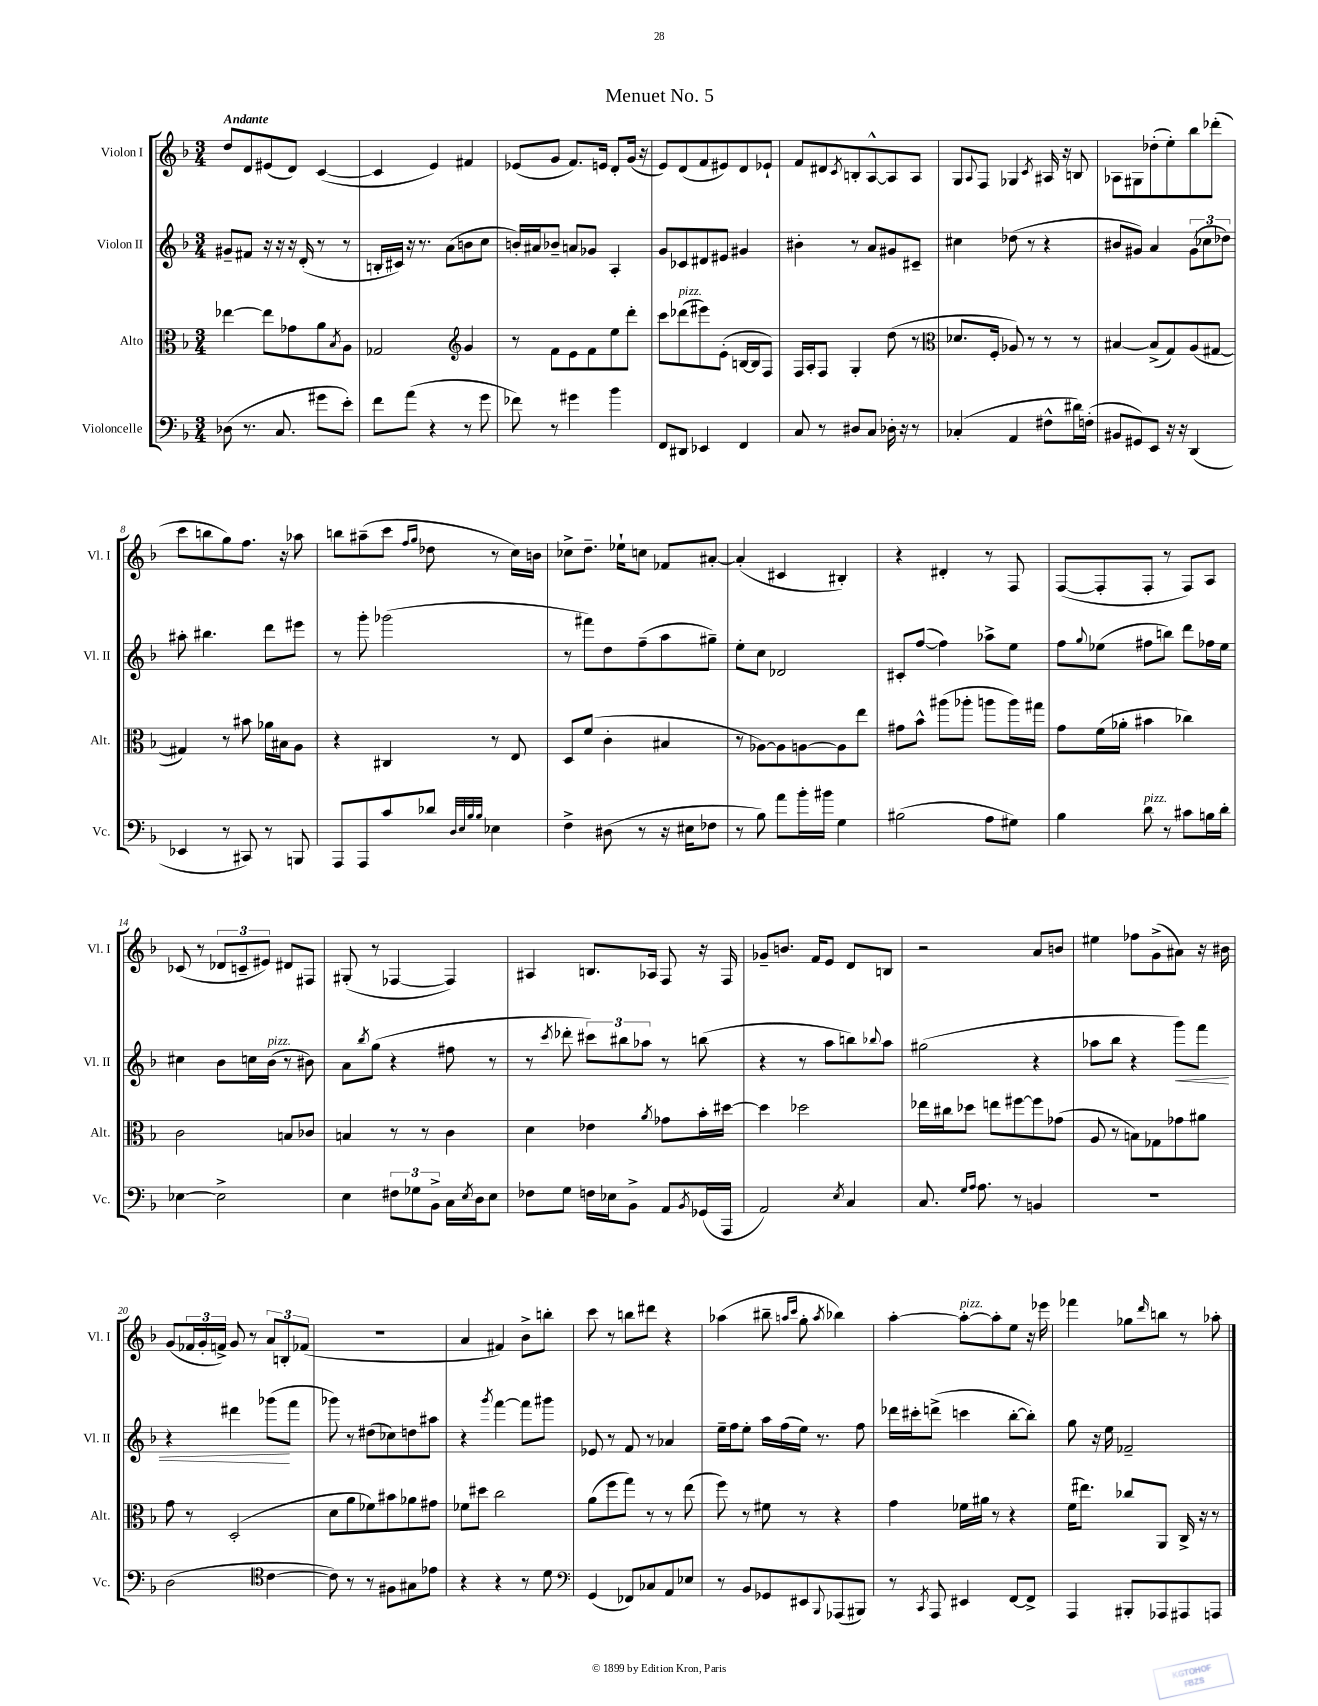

**kern	**kern	**kern	**kern
*staff4	*staff3	*staff2	*staff1
*clefF4	*clefC3	*clefG2	*clefG2
*k[b-]	*k[b-]	*k[b-]	*k[b-]
*M3/4	*M3/4	*M3/4	*M3/4
(8D-\	[4ee-\	8g#~/L	8dd/L
8.r	.	8f#/J	8d/
.	8ee-\]L	16r	(8e#/
8.C/	.	16r	.
.	8g-\	16r	8d/J)
.	.	(16d'/	.
8g#\L	8a\	8r	([4c/
.	8qB-/	.	.
8e'\J)	8A\J	8r	.
=	=	=	=
8f\L	2G-/	16B'/LL	4c/]
.	.	16c#/JJ)	.
(8a\J	.	16r	.
.	.	8.r	.
4r	.	.	4e/)
.	.	(8a\L	.
*	*clefG2	*	*
8r	4g/	8b\	4f#/
8g\	.	8cc\J	.
=	=	=	=
8f-\)	8r	16b'/LL)	(8e-/L
.	.	16a#/J	.
8r	8f\L	8b-~/J	8g/J
4g#\	8e\	8a/L	8.f/L)
.	8f\	8g-/J	.
.	.	.	16e/Jk
4b-\	8ee\	4A'/	8d'/L
.	8ddd'\J	.	(16g/Jk
.	.	.	16r
=	=	=	=
8FF/L	8ccc\L	8g/L	8e/L)
8DD#/J	(8ddd-\	8c-/	(8d/
4EE-/	8eee#\)	8d#/	8f/
.	(8e'\J	8e#/J	8e#/)
4FF/	[16B/LL	4g#/	8d/
.	16B/]J	.	.
.	8F/J)	.	8e-`/J
=	=	=	=
8C/	16F/LL	4b#'\	8f/L
.	16A'/J	.	.
8r	8F/J	.	8d#/
.	.	.	8qc/
8D#/L	4G'/	8r	8B'/
8C/J	.	8a/L	[8A^^/
16D-'\	(8dd\	8g#/	8A/]
16r	.	.	.
8r	8r	8c#~/J	8A/J
=	=	=	=
*	*clefC3	*	*
(4C-'/	8.d-/L	4cc#\	8G/L
.	.	.	8qqA/
.	.	.	8F/J
.	16F'/Jk	.	.
4AA/	8A-/)	(8dd-\	4G-/
.	8r	8r	.
.	.	.	8qc/
8F#^^\L	8r	4r	16A#/
.	.	.	16r
16d#\L)	8r	.	8B/
(16F'\JJ	.	.	.
=	=	=	=
8BB#/L	[4B#/	8b#/L	8A-\L
8GG#/)	.	8g#/J)	8G#\
8EE/J	(8B#^/]L	4a/	(8dd-'\
16r	8G/)	.	8ee'\)
16r	.	.	.
(4DD/	(8A/	(12g#\L	8bb-\
.	.	12cc-\	.
.	[8G#/J	.	(8ddd-'\J
.	.	12dd-\J)	.
=	=	=	=
4EE-/	4G#/])	8aa#'\	8ccc\L
.	.	4.bb#\	8bb\
8r	8r	.	8gg\)
8CC#/)	8b#\	.	8.ff\J
8r	16a-\LL	8ddd\L	.
.	16B#\J	.	16r
8BBB/	8A\J	8eee#\J	8aa-\
=	=	=	=
8AAA/L	4r	8r	8bb\L
8AAA/	.	8ggg'\	(8aa#~\
8c/	4C#/	(2ggg-\	8ccc\J
.	.	.	16qqff/LL
.	.	.	16qqgg/JJ
8d-/J	.	.	8dd-\
32qqD/LLL	.	.	.
32qqE/	.	.	.
32qqB-/	.	.	.
32qqB-/JJJ	.	.	.
4E-\	8r	.	8r
.	8E/	.	16cc\LL)
.	.	.	16b\JJ
=	=	=	=
4F^\	8D/L	8r	8cc-^\L
.	(8f/J	8fff#\L)	8.dd~\J
(8D#\	4c'\	8dd\	.
.	.	.	16ee-`\LK
8r	.	(8ff~\	8cc\J
16r	4B#/	8aa\	8f-/L
16E#\LK	.	.	.
8F-\J	.	8gg#~\J)	[8a#'/J
=	=	=	=
8r	8r	8ee'\L	(4a#'/]
8B-\)	[8A-\L)	8cc\J	.
8a\L	8A-\]	2d-/	4c#/
16b-'\L	[8A\	.	.
16b#\JJ	.	.	.
4G\	8A\]	.	4B#'/)
.	8ee\J	.	.
=	=	=	=
(2B#\	8g#\L	8c#'/L	4r
.	8b-^^\J	([8ff/J	.
.	(8aa#\L	4ff\])	4d#'/
.	8aa-'\J	.	.
8A\L	8aa\L	8aa-^\L	8r
8G#\J)	16aa\L)	8ee\J	8F/
.	16gg#\JJ	.	.
=	=	=	=
4B-\	8g\L	8ff\L	([8F/L
.	.	8qqgg/	.
.	(16f\L	(8ee-\J	8F'/]
.	16a-'\JJ	.	.
8d\	4b#\	8ff#\L	8F'/J
8r	.	8bb\J)	8r
8c#\L	4cc-\)	8ddd\L	8F/L)
16B\L	.	16ff-\L	8A/J
16d'\JJ	.	16ee-\JJ	.
=	=	=	=
[4E-\	2c\	4cc#\	(8c-/
.	.	.	8r
2E-^\]	.	8b-\L	12d-/L
.	.	.	12c~/
.	.	16cc\L	.
.	.	.	12e#/J)
.	.	(16b-\JJ	.
.	8B/L	8r	8d#/L
.	8c-/J	8b#\)	8F#/J
=	=	=	=
4E\	4B/	8a\L	(8G#'/
.	.	8qbb-/	.
.	.	(8gg\J	8r
12F#\L	8r	4r	[4F-/
12G-\	.	.	.
.	8r	.	.
12BB-^\J	.	.	.
16C\LL	4c\	8ff#\	4F-/])
8qE/	.	.	.
16D\J	.	.	.
8E\J	.	8r	.
=	=	=	=
8F-\L	4d\	8r	4A#/
.	.	8qccc/	.
8G\J	.	8ddd-'\	.
16F\LL	4e-\	12ccc#\L)	8.B/L
16E-\J	.	.	.
.	.	12bb#\	.
8BB-^\J	.	.	.
.	.	12aa-\J	.
.	.	.	16A-/Jk
.	8qa/	.	.
8AA/L	8g-\L	8r	8F/
8qBB-/	.	.	.
(16GG-/L	16b-'\L	(8bb\	16r
16AAA/JJ	[16dd#\JJ	.	16F/
=	=	=	=
2AA/)	4dd#\]	4r	8g-~/L
.	.	.	8.b/J
.	2dd-\	8r	.
.	.	.	16f/LK
.	.	8aa\L	8e/J
8qE/	.	.	.
4C/	.	8bb\)	8d/L
.	.	8qqbb-/	.
.	.	8aa\J	8B/J
=	=	=	=
8.C/	16ee-\LL	(2gg#\	2r
.	16cc#\J	.	.
.	8dd-\J	.	.
16qqG/LL	.	.	.
16qqA/JJ	.	.	.
8.A\	.	.	.
.	8ee\L	.	.
8r	[8ff#\	.	.
4BB/	8ff#\]	4r	8a/L
.	(8g-\J	.	8b/J
=	=	=	=
2.r	8A/	8aa-\L	4ee#\
.	8r	8bb-\J	.
.	8B\L)	4r	8ff-\L
.	8G-\	.	(8g^\
.	8g-\	8ggg\L)	8a#\J)
.	8a#\J	8fff\J	16r
.	.	.	16b#\
=	=	=	=
(2D\	8g\	4r	(8g/L
.	8r	.	24f-/L
.	.	.	24g'/
.	.	.	24f^/JJ)
.	(2D'/	4ddd#\	8g/
.	.	.	8r
*clefC4	*	*	*
[4c\	.	(8ggg-\L	12a/L
.	.	.	12B'/
.	.	8fff\J	.
.	.	.	(12f-/J
=	=	=	=
8c\])	8d\L	8ggg-\)	2.r
8r	8a\	8r	.
8r	8f-\)	(8dd#\L	.
8F#\L	8b#\	8cc-\)	.
8G#\	8a-\	8dd\	.
8e-\J	8g#\J	8aa#\J	.
=	=	=	=
4r	8f-\L	4r	4a/
.	8dd#\J	.	.
.	.	8qggg/	.
4r	2cc\	[4fff\	4f#/)
8r	.	8fff\]L	8b-^\L
8d\	.	8ggg#\J	8bb'\J
=	=	=	=
*clefF4	*	*	*
(4GG/	(8a\L	8e-/	8ccc\
.	8ff\	8r	8r
8FF-/L)	8gg\J)	8f/	8bb\L
8C-/	8r	8r	8ddd#\J
8AA/	8r	4a-/	4r
8E-/J	(8ee\	.	.
=	=	=	=
8r	8ff\)	16ee~\LL	(4aa-\
.	.	16ff\J	.
8BB-/L	8r	8ee'\J	.
8GG-/	8f#\	16aa\LL	8bb#~\
.	.	(16ff\	.
.	.	.	16qqaa/LL
.	.	.	16qqccc/JJ
8EE#/	8r	16ee\JJ)	8gg'\
.	.	8.r	.
8qqBBB-/	.	.	8qaa/
(8AAA-/	4r	.	4bb-\)
8BBB#/J)	.	8ff\	.
=	=	=	=
8r	4g\	16ddd-\LL	[4aa'\
.	.	16ccc#'\J	.
8qCC/	.	.	.
8AAA/	.	(8ddd^\J	.
4EE#/	16f-\LL	4ccc\	8aa'\_L
.	16a#\JJ	.	.
.	8r	.	8aa'\]
[8FF/L	4r	[8bb-'\L	8ee\J
8FF^/]J	.	8bb-'\]J)	16r
.	.	.	16eee-\
=	=	=	=
4AAA/	(16f\LK	8gg\	4fff-\
.	8.ee#\J)	.	.
.	.	16r	.
.	.	16ee\	.
8BBB#'/L	8cc-/L	2f-~/	8gg-\L
.	.	.	16qqddd/
8AAA-/	8AA/J	.	8bb\J
8AAA#/	16C^/	.	8r
.	16r	.	.
8AAA/J	8r	.	8aa-'\
==	==	==	==
*-	*-	*-	*-
